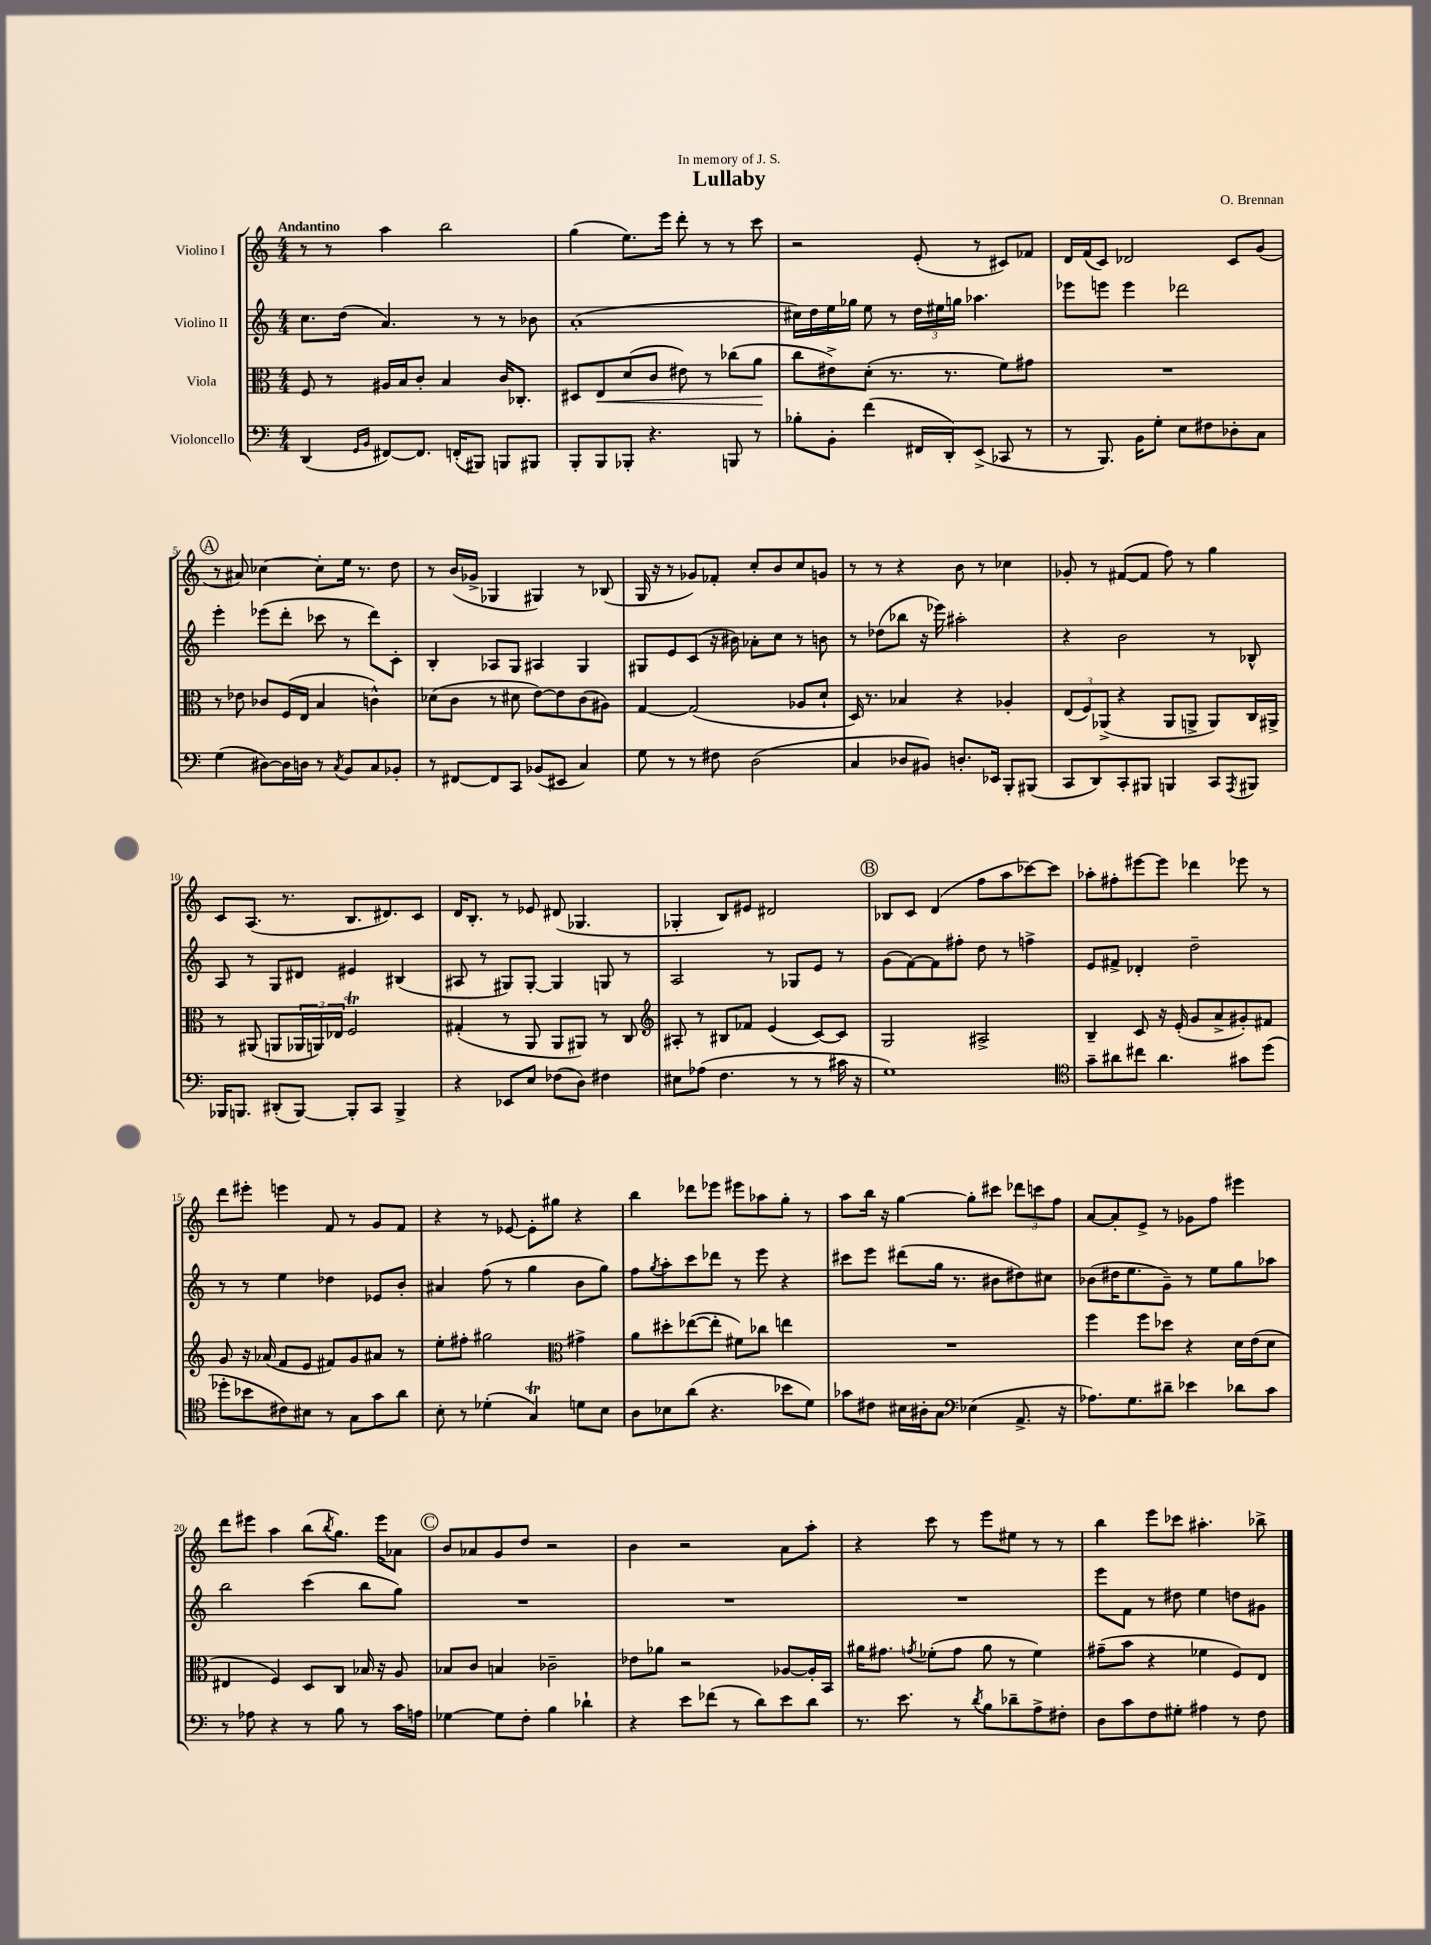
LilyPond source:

\header { title = "Lullaby" composer = "O. Brennan" dedication = "In memory of J. S." }
<<
\new StaffGroup <<
\new Staff = "s0" \with { instrumentName = "Violino I" } {
    \clef treble \key c \major \numericTimeSignature \time 4/4 \tempo "Andantino"
    r8 r8 a''4 b''2 |
    g''4( e''8.) e'''16 d'''8-. r8 r8 c'''8 |
    r2 e'8-.( r8 cis'8) fes'8 |
    d'16 f'16( c'8) des'2 c'8 g'8( |
    \mark \markup { \circle "A" } r8 ais'8) ces''4~ ces''8-. e''16 r8. d''8 |
    r8 b'16( ges'16-> ges4 gis4) r8 bes8( |
    g16 r16 r8 ges'8) fes'8-. c''8-. b'8 c''8 g'8 |
    r8 r8 r4 b'8 r8 ces''4 |
    ges'8-. r8 fis'8~( fis'8 f''8) r8 g''4 |
    c'8 a8.( r8. b8. dis'8.) c'8 |
    d'16 b8.-. r8 ees'8 dis'8( ges4. |
    ges4-. b8) eis'8 dis'2 |
    \mark \markup { \circle "B" } bes8 c'8 d'4( f''8 a''8 ces'''8~) ces'''8 |
    aes''8-. fis''8-. eis'''8~ eis'''8 des'''4 ees'''8 r8 |
    d'''8 eis'''8-. e'''4 f'8 r8 g'8 f'8 |
    r4 r8 ees'8~ ees'8-. gis''8 r4 |
    b''4 des'''8 ees'''8 eis'''8 aes''8 g''8-. r8 |
    a''8 b''16 r16 g''4~ g''8-. cis'''8 \tuplet 3/2 { des'''8 c'''8 f''8 } |
    a'8~ a'8-. e'8-> r8 ges'8 f''8 eis'''4 |
    d'''8 eis'''8 a''4 b''8( \acciaccatura { b''8 } g''8.) eis'''16 aes'8 |
    \mark \markup { \circle "C" } b'8 aes'8 g'8 d''8 r2 |
    b'4 r2 a'8 a''8-. |
    r4 c'''8 r8 e'''8 eis''8 r8 r8 |
    b''4 e'''8 ces'''8 ais''4.-. bes''8-> \bar "|." |
}
\new Staff = "s1" \with { instrumentName = "Violino II" } {
    \clef treble \key c \major \numericTimeSignature \time 4/4
    c''8. d''16( a'4.) r8 r8 bes'8 |
    a'1-.( |
    cis''16) d''16 e''16 ges''16 e''8 r8 \tuplet 3/2 { d''16 eis''16 g''16 } aes''4. |
    ees'''8 e'''8 e'''4 des'''2 |
    \mark \markup { \circle "A" } e'''4-. ees'''8( d'''8-. ces'''8 r8 d'''8) c'8-. |
    b4-. aes8 g8 ais4 g4 |
    gis8 e'8 c'8( r16 bis'16) aes'8-. c''8 r8 b'8 |
    r8 des''8( bes''8 r16 ees'''16) ais''2-. |
    r4 b'2 r8 bes8-^ |
    a8 r8 g8 dis'8 eis'4 bis4( |
    ais8 r8 gis8) gis8~-. gis4 g8 r8 |
    a2 r8 ges8 e'8 r8 |
    \mark \markup { \circle "B" } g'8( f'8~) f'8 fis''8-. d''8 r8 f''4-> |
    e'8 fis'8-> des'4-. d''2-- |
    r8 r8 e''4 des''4 ees'8 b'8-. |
    ais'4 f''8( r8 g''4 b'8 g''8) |
    f''8 \acciaccatura { g''8 } a''8-. c'''8 des'''8 r8 e'''8 r4 |
    cis'''8 e'''8 dis'''8( g''16 r8. bis'8 dis''8) cis''8 |
    bes'8( dis''16 e''8. g'8--) r8 e''8 g''8 aes''8 |
    b''2 c'''4( b''8 g''8) |
    \mark \markup { \circle "C" } R1 |
    R1 |
    R1 |
    e'''8 f'8 r8 dis''8 e''4 d''8 gis'8 \bar "|." |
}
\new Staff = "s2" \with { instrumentName = "Viola" } {
    \clef alto \key c \major \numericTimeSignature \time 4/4
    f8 r8 ais16 b16 c'8-. b4 c'16 ces8.-. |
    dis8 e8\< d'8( c'8 eis'8) r8 ces''8( a'8\! |
    c''8 eis'8->) d'8-.( r8. r8. f'8) gis'8 |
    R1 |
    \mark \markup { \circle "A" } r8 ees'8 ces'8 f16( e16 b4 c'4-^) |
    des'8( c'8 r8 dis'8 e'8~) e'8 c'8( ais8) |
    g4~ g2( aes8 d'8-! |
    d16) r8. bes4 r4 aes4-. |
    \tuplet 3/2 { e8( f8) aes,8->( } r4 aes,8 a,8-> a,8) c16 ais,16-> |
    r8 ais,8( a,8 \tuplet 3/2 { aes,16 a,16) ees16 } f2\trill |
    gis4-.( r8 a,8 a,8 ais,8) r8 c8 |
    \clef treble ais8-. r8 bis8 fes'8 e'4( c'8~) c'8 |
    \mark \markup { \circle "B" } g2 ais2-> |
    b4-- c'8 r16 e'16-.( g'8 a'8-> gis'8-.) fis'8 |
    g'8 r16 aes'16( f'8 e'8 fis'8) g'8 ais'8 r8 |
    e''8-. fis''8-. gis''2 \clef alto gis'4-> |
    a'8 dis''8-. ees''8~( ees''8-. fis'8) ces''8 e''4 |
    R1 |
    f''4 f''8 des''8 r4 d'16 e'16( d'8 |
    eis4 f4) d8 c8 bes16 r16 a8 |
    \mark \markup { \circle "C" } bes8 c'8 b4 ces'2-- |
    ees'8 aes'8 r2 aes8~ aes16-. b,16 |
    ais'16 gis'8. \acciaccatura { g'8 } fes'8-.( g'8 ais'8 r8 fes'4) |
    gis'8--( b'8 r4 fes'4 f8) e8 \bar "|." |
}
\new Staff = "s3" \with { instrumentName = "Violoncello" } {
    \clef bass \key c \major \numericTimeSignature \time 4/4
    d,4( \grace { g,16 b,16 } fis,8~) fis,8. f,16-.( bis,,8) b,,8 bis,,8 |
    b,,8-. b,,8 bes,,8-. r4. b,,8 r8 |
    bes8-. b,8-. f'4( fis,16 d,16-.) e,8->( ces,8 r8 |
    r8 b,,8.) b,16 g8-. e8 fis8 des8-. c8 |
    \mark \markup { \circle "A" } g4( dis8~) dis16 d16 r8 \acciaccatura { c8 } b,8 c8 bes,8-. |
    r8 fis,8~ fis,8 c,8 bes,8( eis,8 c4) |
    g8 r8 r8 fis8 d2( |
    c4 des8 bis,8) d8.-. ees,16 b,,8-. bis,,8( |
    c,8 d,8) c,8-. bis,,8 b,,4 c,8 \acciaccatura { a,,8 } bis,,8 |
    bes,,16 b,,8. dis,8-.( b,,8~) b,,8-. c,8 b,,4-> |
    r4 ees,8 e8 fes8( d8) fis4 |
    eis8 aes8( f4. r8 r8 cis'16 r16 |
    \mark \markup { \circle "B" } g1) |
    \clef tenor g'8-- ais'8 cis''8 ais'4. gis'8 d''8( |
    des''8-. bes'8 cis'8) bis8 r8 g8 g'8 a'8 |
    b8-. r8 des'4-.( g4\trill) d'8 b8 |
    a8 bes8 a'8( r4. bes'8 d'8) |
    ges'8 cis'8 bis16 ais16-. g8 \clef bass ees4( a,8.-> r16 |
    aes8.) g8. dis'8-- ees'4 des'8 c'8 |
    r8 aes8 r4 r8 b8 r8 c'16 a16 |
    \mark \markup { \circle "C" } ges4~ ges8 f8-. b4 des'4-! |
    r4 e'8 fes'8( r8 d'8) e'8 d'8 |
    r8. e'8. r8 \acciaccatura { d'8 } b8 des'8-- a8-> fis8-. |
    d8 c'8 f8 gis8-. ais4 r8 f8 \bar "|." |
}
>>
>>
